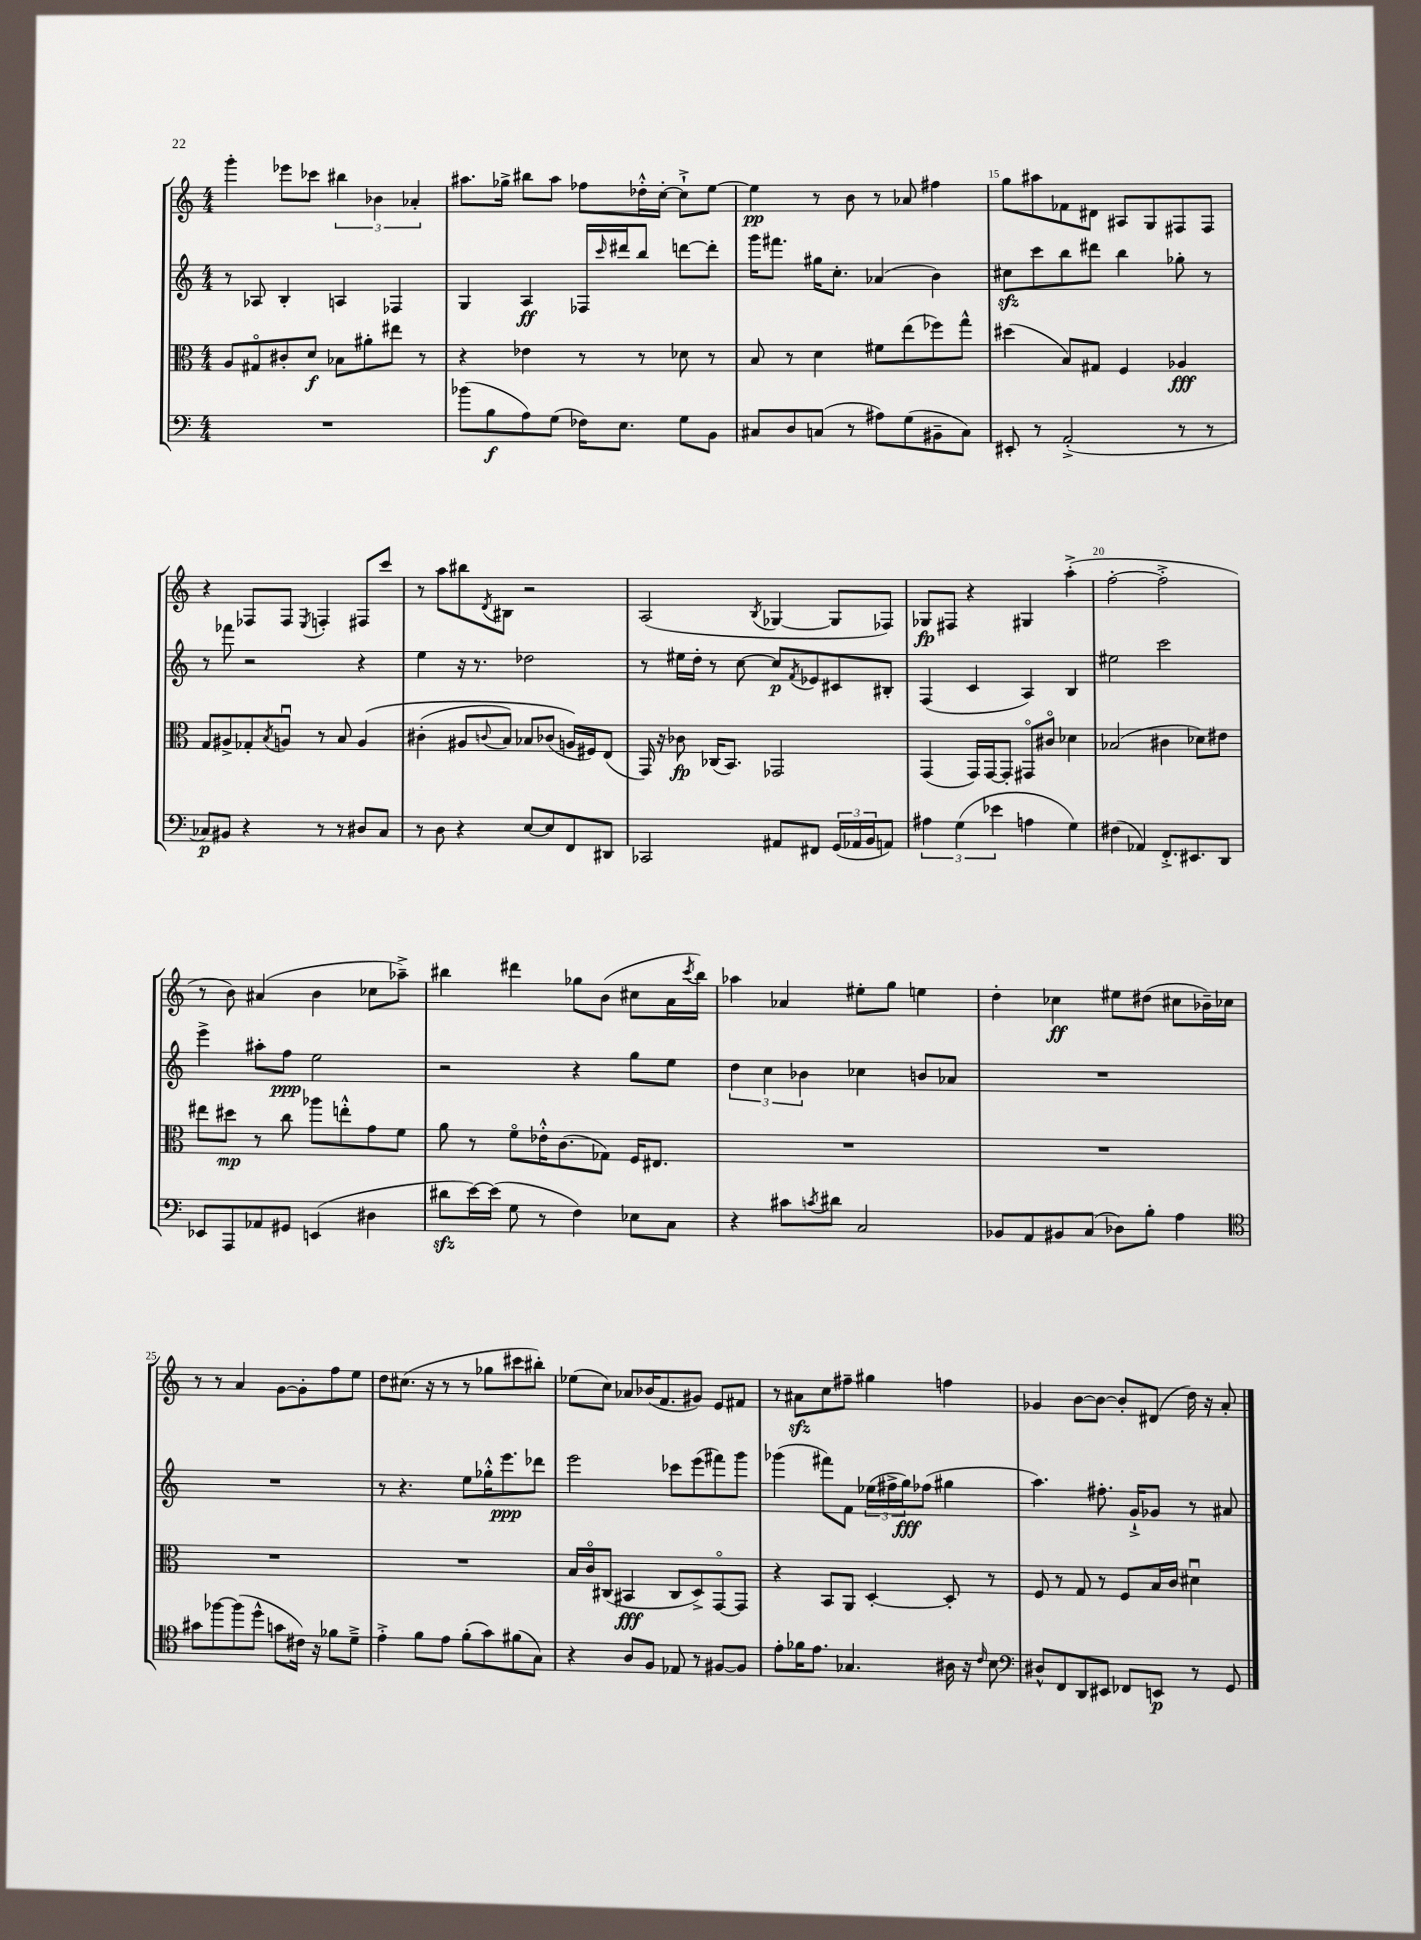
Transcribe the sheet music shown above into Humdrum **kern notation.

**kern	**kern	**kern	**kern
*staff4	*staff3	*staff2	*staff1
*clefF4	*clefC3	*clefG2	*clefG2
*k[]	*k[]	*k[]	*k[]
*M4/4	*M4/4	*M4/4	*M4/4
1r	8A	8r	4ggg'
.	8G#o	8A-	.
.	8c#'	4B'	8eee-
.	8d	.	8ccc-
.	8B-	4A	6bb#
.	8a#'	.	.
.	.	.	6b-
.	8ee#	4F-	.
.	.	.	6a-'
.	8r	.	.
=	=	=	=
(8b-	4r	4G	8.aa#
8B	.	.	.
.	.	.	16gg-^
8A)	4e-	4A	8bb#
(8G	.	.	8aa#
16F-)	8r	16F-	8ff-
.	.	16qqccc	.
8.E	.	16ddd#	.
.	8r	8bb	16dd-'^^
.	.	.	[16cc'
8G	8d-	[8ddd	8cc`^]
8BB	8r	8ddd']	[8ee
=	=	=	=
8C#	8B	16ggg	4ee]
.	.	8.fff#	.
8D	8r	.	.
(8C	4d	16gg#	8r
.	.	8.cc'	.
8r	.	.	8b
8A#)	8f#	(4a-	8r
(8G	(8ee	.	8a-
8BB#~	8ff-)	4b)	4ff#
8C)	8gg^^	.	.
=	=	=	=
8EE#'	(4dd#	8cc#	8gg
8r	.	8ccc	8aa#
(2AA'^	8B)	8bb	8f-
.	8G#	8ddd#	8d#
.	4F	4bb	8A#
.	.	.	8G
8r	4A-	8gg-'	8F#
8r	.	8r	8F#
=	=	=	=
8C-)	8G	8r	4r
8BB#	8A#^	8fff-	.
4r	8G-'	2r	8F-
.	8qB	.	.
.	8Au	.	8F-
.	.	.	8qE
8r	8r	.	4F'
8r	8B	.	.
8D#	&(4A	4r	8F#
8C-	.	.	8ccc
=	=	=	=
8r	(4c#'	4ee	8r
8D	.	.	8aa
4r	8A#	16r	8bb#
.	.	8.r	.
.	8qqc	.	8qd
.	8B)	.	8B#
[8E	8B-	2dd-	2r
8E]	(8c-	.	.
8FF	16A&)	.	.
.	16F#)	.	.
8DD#	(8E	.	.
=	=	=	=
2CC-	16GG)	8r	(2A
.	16r	.	.
.	8c-	16ee#	.
.	.	16dd'	.
.	(16C-	8r	.
.	8.BB)	.	.
.	.	[8cc	.
.	.	.	8qB
8AA#	2GG-	8cc]	[4G-
.	.	8qf	.
8FF#	.	8e-	.
(24GG	.	8c#	8G-]
24AA-	.	.	.
24BB	.	.	.
8AA)	.	8B#'	8F-)
=	=	=	=
6A#	(4GG	(4F	8G-
.	.	.	8F#
(6G	.	.	.
.	16GG)	4c	4r
.	[16GG	.	.
6e-	.	.	.
.	8GG']	.	.
4A	8GG#o	4A)	4G#
.	8c#o	.	.
4G)	4d-	4B	(4aa'^
=	=	=	=
(4F#	(2B-	2ee#	[2ff'
4AA-)	.	.	.
8.FF'^	4c#	2ccc	2ff'^]
8.EE#	.	.	.
.	8d-)	.	.
8DD	8e#	.	.
=	=	=	=
8EE-	8ee#	4eee^	8r
8AAA	8dd#	.	8b)
8AA-	8r	8aa#'	(4a#
8GG#	8cc	8ff	.
(4EE	8aa-	2ee	4b
.	8ee'^^	.	.
4D#	8g	.	8cc-
.	8f	.	8aa-~^)
=	=	=	=
8d#	8a	2r	4bb#
[16e)	8r	.	.
(16e]	.	.	.
8G	8fo	.	4ddd#
8r	16e-'^^	.	.
.	(8.c	.	.
4F)	.	4r	8gg-
.	8G-)	.	(8b
8E-	16F	8gg	8cc#
.	8.E#	.	.
8C	.	8ee	16a
.	.	.	8qccc
.	.	.	16bb#)
=	=	=	=
4r	1r	6dd	4aa-
.	.	6cc	.
8c#	.	.	4a-
.	.	6b-	.
8qc	.	.	.
8d#	.	.	.
2C	.	4cc-	8ee#'
.	.	.	8gg
.	.	8b	4ee
.	.	8a-	.
=	=	=	=
8BB-	1r	1r	4dd'
8AA	.	.	.
8BB#	.	.	4cc-
(8C	.	.	.
8D-)	.	.	8ee#
8B'	.	.	(8dd#
4A	.	.	8cc#
.	.	.	16b-~)
.	.	.	16cc-
=	=	=	=
*clefC4	*	*	*
8g#	1r	1r	8r
[8ff-	.	.	8r
(8ff-]	.	.	4a
8dd^^	.	.	.
8g	.	.	[8g
16c#)	.	.	8g']
16r	.	.	.
8f-	.	.	8ff
8d~^	.	.	8ee
=	=	=	=
4e'^	1r	8r	8dd
.	.	4.r	(8.cc#
8f	.	.	.
.	.	.	16r
8e	.	.	8r
(8f'	.	8ee	8r
8g)	.	16gg-'^^	8gg-
.	.	8.eee	.
(8f#	.	.	8ccc#
8G)	.	8ddd-	8bb#')
=	=	=	=
4r	16B	2eee	(8ee-
.	16co	.	.
.	(8C#	.	8cc)
8A	4BB#	.	8a-
8F	.	.	(16b-
.	.	.	8.f
8E-	8C#	8ccc-	.
8r	8D^)	(8eee	8g#)
[8F#	[8GGo	8fff#)	8e
8F#]	8GG]	8ggg	8f#
=	=	=	=
8e'	4r	(4ggg-	8r
16f-	.	.	8a#
8.e	.	.	.
.	8BB	8fff#)	8cc
4.G-	8AA	8f	8ff#~
.	[4D'	(24ee-	4gg#
.	.	24ff#^	.
.	.	24gg)	.
.	.	(8ff-	.
16A#	8D']	4gg#	4ff
16r	.	.	.
16qqc	.	.	.
8B	8r	.	.
=	=	=	=
*clefF4	*	*	*
8D#^^	8F	4.aa)	4g-
8FF	8r	.	.
8DD	8G	.	[8b
8EE#	8r	8.ff#'	8b_
8FF-	8F	.	8b']
.	.	16g`^	.
8EE	16B	8g-	(8d#
.	16c	.	.
8r	4d#u	8r	16dd)
.	.	.	16r
8GG	.	8a#	8a'
==	==	==	==
*-	*-	*-	*-
